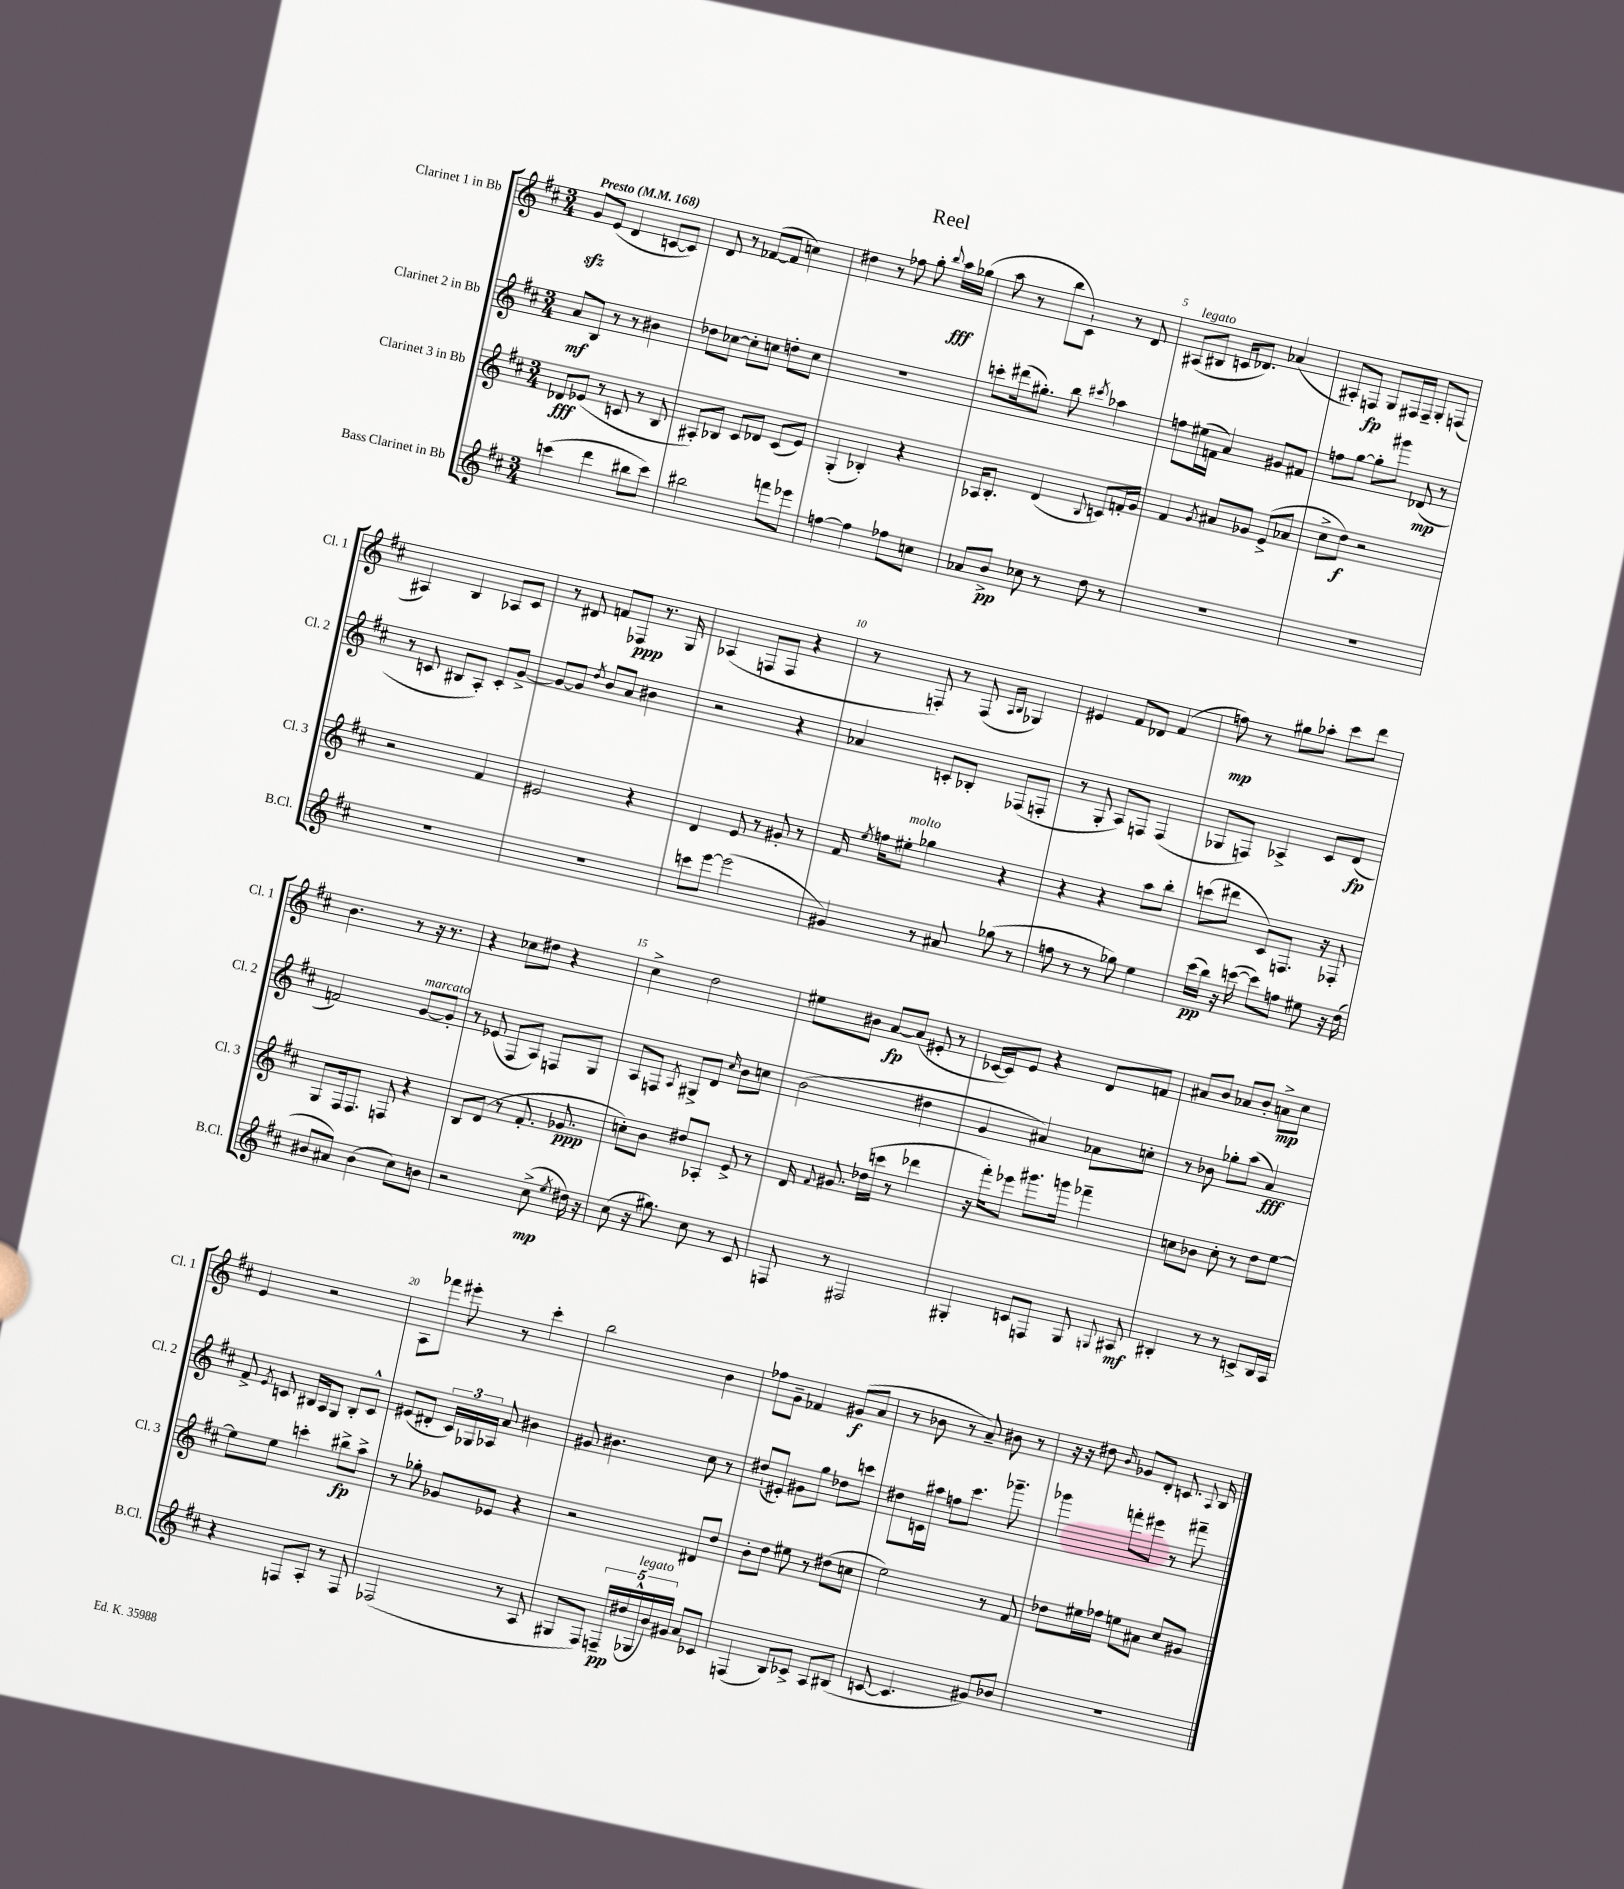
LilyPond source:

\header { title = "Reel" }
<<
\new StaffGroup <<
\new Staff = "s0" \with { instrumentName = "Clarinet 1 in Bb" shortInstrumentName = "Cl. 1" } {
    \clef treble \key d \major \numericTimeSignature \time 3/4 \tempo "Presto" 4 = 168
    \autoBeamOff g'8[\sfz e'8]( d'4 c'8[~ c'8]) |
    d'8 r8 fes'8[~( fes'8] c''4) |
    dis''4 r8 fes''8 g''8-. \appoggiatura { b''8 } a''16[\fff ges''16]( |
    a''8 r8 b''8[ cis'8]-!) r8 d'8 |
    ais8[^\markup { \italic "legato" }( bis8] c'16[ des'8.]) aes'4( |
    ais8[-.) f8]\fp g8[ fis16 fis16]-- g8[-. f8]( |
    ais4) b4 aes8[ cis'8] |
    r8 dis'8 f'8[ fes8]\ppp r8. g16 |
    aes4( f8[ f8] r4 |
    r8 f8-.) r8 f8( \grace { a16[ b16] } ges4) |
    eis'4 fis'8[ des'8] fis'4( |
    f''8\mp) r8 gis''8[ aes''8]-. cis'''8[ d'''8] |
    b'4. r8 r16 r8. |
    r4 ces''8[ dis''8] r4 |
    cis''4-> d''2 |
    eis''8[ bis'8] a'8[~\fp a'8]( eis'8-. r8 |
    ces'16[~ ces'16) e'8] r4 d'8[ f'8] |
    ais'8[ b'8] aes'8[ b'8]-. a'8[->\mp cis''8] |
    e'4 r2 |
    a8[ fes'''8] eis'''8-. r8 cis'''4-. |
    b''2 b'4 |
    fes''8[ g'8]-- fes'4 gis'8[\f( a'8] |
    r8 bes'8 r8 a'8--) bis'8 r8 |
    r16 r16 dis''8 \grace { b'16 } ges'8[ d'8]-. c'8. \appoggiatura { a8 } b16 \bar "|." |
}
\new Staff = "s1" \with { instrumentName = "Clarinet 2 in Bb" shortInstrumentName = "Cl. 2" } {
    \clef treble \key d \major \numericTimeSignature \time 3/4
    \autoBeamOff a'8[\mf b8] r8 r8 bis'4 |
    des''8[ ces''8]~ ces''8[-. c''8] d''8[-. c''8] |
    R2. |
    c'''8[-. dis'''16( gis''8.]-.) b''8 \acciaccatura { cis'''8 } aes''4 |
    f''8[ eis''16( f'16] a'4) gis'8[ fis'8] |
    f''8[ g''8]~ g''8[-. gis'''8] des'8\mp( r8 |
    r8 c'8 bis8[ a8]-.) c'8[-. g'8]~-> |
    g'8[~ g'8] \acciaccatura { d''8 } b'8[ a'8] bis'4 |
    r2 r4 |
    aes'4 c'8[-. bes8]-. fes8[( f8]-. |
    r8 g8-. a8[) f8] f4( |
    ges8[ f8]) aes4-> cis'8[ d'8]\fp( |
    f'2) g'8[~^\markup { \italic "marcato" } g'8]-. |
    r8 ees'8( fis8[ a8]) f8[ g8] |
    a8[ f8] \acciaccatura { a8 } gis8[-> d'8] \grace { cis''16 } b'8[ c''8] |
    b'2( dis''4 |
    g'4 ais'4) aes'8[ c''8]-. |
    r8 bes'8 ges''8[-. a''8]( a'4\fff) |
    fis'8-> \acciaccatura { e'8 } c'8 bis16[ a16 g8] bis8[-. c'8]-^ |
    eis'8[( dis'8]-. \tuplet 3/2 { cis'16[) ges16 aes16] } a'8 bis'4 |
    gis'8 bis'4. cis''8 r8 |
    dis''8[-!( eis'8]-.) gis'8[ g''8] des''8[ c'''8] |
    dis''8[ c'16 ais''16] f''8[ cis'''8.] ges'''8.-- |
    ges'''4 f'''8[-. eis'''8] r8 fis'''8-- \bar "|." |
}
\new Staff = "s2" \with { instrumentName = "Clarinet 3 in Bb" shortInstrumentName = "Cl. 3" } {
    \clef treble \key d \major \numericTimeSignature \time 3/4
    \autoBeamOff des'8[\fff ees'8]( r8 c'8 r8 b8 |
    ais8[-.) bes8] cis'8[ des'8] cis'8[( e'8]) |
    g4-.( bes4-.) r4 |
    aes16[ b8.]-. d'4( \appoggiatura { b8 } c'8[) f'16-. g'16] |
    fis'4 \acciaccatura { g'8 } ais'8[ ges'8] e'8[->( aes'8] |
    cis''8[-> d''8]\f) r2 |
    r2 fis'4 |
    eis'2 r4 |
    d'4 e'8 r8 gis'8-. r8 |
    fis'16 \acciaccatura { e''8 } f''16[ eis''8]-.^\markup { \italic "molto" } ges''4 r4 |
    r4 r4 a''8[ b''8]-. |
    c'''8[( dis'''8] cis'8[) f8.] r16 fes8-. |
    g8[ fis16 fis8.] f8 r4 |
    b8[ d'8]( r8 fis'8.-. ges'8.\ppp |
    c''8[-.) b'8] dis''8[ aes8]-. e'8-> r8 |
    d'16 \appoggiatura { fis'8 } gis'8. des''16[( c'''16] r8 des'''4 |
    r16 fis'''16[-.) ees'''8] gis'''8.[ g'''16] fes'''4-- |
    c''8[ bes'8] c''8-. r8 d''8[ e''8]~ |
    e''8[ e''8] c'''4-. bis''8[->\fp a''8]-> |
    r8 ges''8-. ges'8[ ees'8] r4 |
    r2 dis'8[ d''8] |
    b'8[-. d''8] eis''8 r8 dis''8[( c''8] |
    e''2) r8 fis'8 |
    des''8[ eis''16 fes''16] e''8[ ais'8] cis''8[ gis'8] \bar "|." |
}
\new Staff = "s3" \with { instrumentName = "Bass Clarinet in Bb" shortInstrumentName = "B.Cl." } {
    \clef treble \key d \major \numericTimeSignature \time 3/4
    \autoBeamOff c'''4( d'''4 bis''8[ c'''8]) |
    bis''2 f'''8[ ees'''8] |
    f''4~ f''4 fes''8[ c''8] |
    aes'8[ b'8]->\pp ces''8 r8 d''8 r8 |
    R2. |
    R2. |
    R2. |
    R2. |
    c'''8[ e'''8]~ e'''2( |
    gis'4) r8 ais'8 ges''8( r8 |
    f''8 r8 r8 ges''8) e''4 |
    cis'''16[\pp( b''16]) r16 c'''16~( c'''8[) f''8] eis''8 r16 d''16( |
    bis'8[ ais'8]) bis'4( cis''8[) b'8] |
    r2 cis''8->\mp( \acciaccatura { e''8 } dis''16) r16 |
    cis''8( r16 gis''8.) cis''8 r8 cis'8 |
    f8 r8 fis2 |
    gis4-. c'8[ f8] gis8 \appoggiatura { g8 } ais8\mf |
    bis4-. r8 r8 c'8[-> bis16 a16] |
    r4 f8[ a8]-. r8 f8 |
    fes2( r8 a8 |
    gis8[ fis8]) \tuplet 5/4 { f16[--\pp dis''16( ges16-^^\markup { \italic "legato" } b'16) gis'16] } a'8[ ces'8] |
    f4( b8[) ces'8]-> a8[ bis8]( |
    c'8~ c'4. gis'8[) bes'8] |
    R2. \bar "|." |
}
>>
>>
\layout { \context { \Score \override BarNumber.break-visibility = ##(#f #t #t) barNumberVisibility = #(every-nth-bar-number-visible 5) } }
